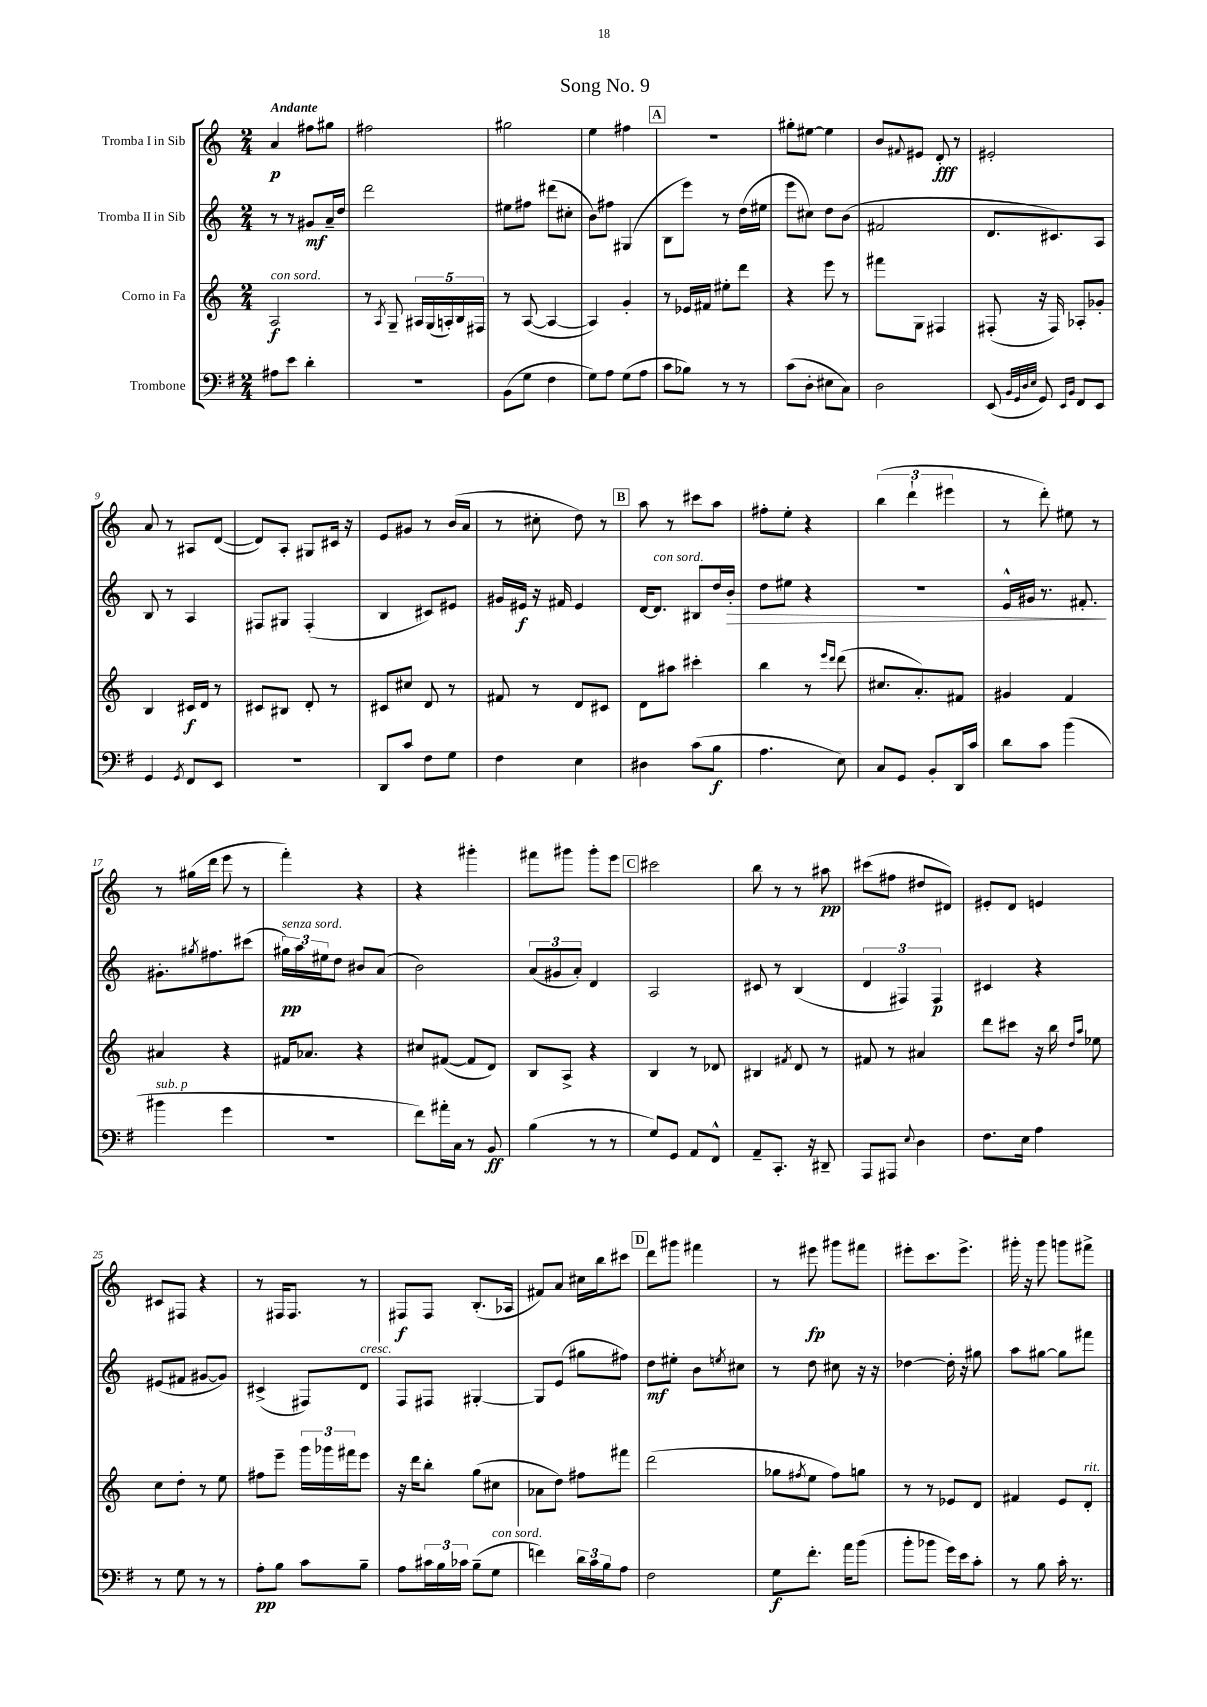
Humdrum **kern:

**kern	**kern	**kern	**kern
*staff4	*staff3	*staff2	*staff1
*clefF4	*clefG2	*clefG2	*clefG2
*k[f#]	*k[]	*k[]	*k[]
*M2/4	*M2/4	*M2/4	*M2/4
8A#	2A	8r	4a
8e	.	8r	.
4d'	.	8g#	8ff#
.	.	16a~	8gg#
.	.	16dd	.
=	=	=	=
2r	8r	2ddd	2ff#
.	8qA	.	.
.	8G~	.	.
.	20A#	.	.
.	(20G	.	.
.	20A')	.	.
.	20B	.	.
.	20F#	.	.
=	=	=	=
(8BB	8r	8ee#	2gg#
8G	([8A	8ff#	.
4F#	4A_	(8ddd#	.
.	.	8cc#'	.
=	=	=	=
8G)	4A])	8b)	4ee
8A	.	8ff#	.
(8G	4g'	(4G#	4ff#
8A	.	.	.
=	=	=	=
8c	8r	8B	2r
8B-)	16e-	8eee)	.
.	16f#	.	.
8r	8ee#'	8r	.
8r	8ddd	(16dd	.
.	.	16ee#	.
=	=	=	=
(8c	4r	8eee	8gg#'
8D'	.	8cc#)	[8ee#
8E#	8eee	8dd	4ee#]
8C)	8r	(8b	.
=	=	=	=
2D	8fff#	2f#	8b
.	.	.	8qqf#
.	8G	.	8e#
.	4F#	.	8d'
.	.	.	8r
=	=	=	=
(8EE	(8F#'	8.d	2e#'
32qqBB	.	.	.
32qqGG	.	.	.
32qqD	.	.	.
32qqE	.	.	.
8GG)	16r	.	.
.	16F#)	8.c#)	.
16qqEE	.	.	.
16qqBB	.	.	.
8FF#	8A-'	.	.
8EE	8g-'	8A	.
=	=	=	=
4GG	4B	8B	8a
.	.	8r	8r
8qGG	.	.	.
8FF#	16c#	4A	8A#
.	16d	.	.
8EE	8r	.	([8d
=	=	=	=
2r	8c#	8F#	8d])
.	8B#	8G#	8A'
.	8d'	(4F#'	8G#
.	8r	.	16c#
.	.	.	16r
=	=	=	=
8DD	8c#	4B	8e
8c	8cc#	.	8g#
8F#	8d	8c#)	8r
8G	8r	8e#	(16b
.	.	.	16a
=	=	=	=
4F#	8f#	16g#	8r
.	.	16e#	.
.	8r	16r	8cc#'
.	.	16f#	.
4E	8d	4e#	8dd)
.	8c#	.	8r
=	=	=	=
4D#	8d	[16d	8aa
.	.	8.d]	.
.	8aa#	.	8r
(8c	4ccc#'	8B#	8ccc#
8B	.	16dd	8aa
.	.	16b'	.
=	=	=	=
4.A	4bb	8dd	8ff#'
.	.	8ee#	8ee'
.	8r	4r	4r
.	16qqeee	.	.
.	16qqddd	.	.
8E)	(8ddd	.	.
=	=	=	=
8C	8.cc#	2r	(6bb
8GG	.	.	.
.	.	.	6ddd`
.	8.a')	.	.
8BB'	.	.	.
.	.	.	6eee#
16DD	8f#	.	.
16c	.	.	.
=	=	=	=
8d	4g#	16e^^	8r
.	.	16g#	.
8c	.	8.r	8ddd')
(4b	4f	.	8ee#
.	.	8.f#'	.
.	.	.	8r
=	=	=	=
4b#	4a#	8.g#'	8r
.	.	.	(16gg#
.	.	8qgg#	.
.	.	8.ff#	16ddd
4g	4r	.	8eee
.	.	(8ccc#	8r
=	=	=	=
2r	16f#	24gg#)	4fff')
.	.	24aa	.
.	8.a-	.	.
.	.	24ee#	.
.	.	8dd	.
.	4r	8b#	4r
.	.	(8a	.
=	=	=	=
8f#)	8cc#	2b)	4r
16a#'	([8f#	.	.
16C	.	.	.
8r	8f#]	.	4ggg#'
8BB	8d)	.	.
=	=	=	=
(4B	8B	(12a	8fff#
.	.	12g#	.
.	8A^	.	8ggg#
.	.	12a')	.
8r	4r	4d	8ggg#'
8r	.	.	8eee
=	=	=	=
8G)	4B	2A	2ccc#
8GG	.	.	.
8AA	8r	.	.
8FF#^^	8d-	.	.
=	=	=	=
8AA~	4B#	8c#	8bb
8.CC'	.	8r	8r
.	8qf#	.	.
.	8d	(4B	8r
16r	.	.	.
8DD#~	8r	.	8aa#
=	=	=	=
8AAA	8f#	6d	(8ccc#
8AAA#	8r	.	8ff#
.	.	6F#)	.
8qqE	.	.	.
4D	4a#	.	8dd#
.	.	6F#	.
.	.	.	8d#)
=	=	=	=
8.F#	8ddd	4c#	8e#'
.	8ccc#	.	8d
16E	.	.	.
4A	16r	4r	4e
.	16bb	.	.
.	16qqdd	.	.
.	16qqaa	.	.
.	8ee-	.	.
=	=	=	=
8r	8cc	(8e#	8c#
8G	8dd'	8f#	8F#
8r	8r	[8g#	4r
8r	8ee	8g#])	.
=	=	=	=
8A'	8ff#	(4c#^	8r
8B	8eee~	.	16F#
.	.	.	8.F#
8c	24ggg	8F#)	.
.	24ggg-	.	.
.	24fff#	.	.
8B~	8eee	8d	8r
=	=	=	=
8A	16r	8F	8F#
.	16ddd	.	.
24c#	8bb'	8F#	8F#
24B	.	.	.
24c-	.	.	.
(8B~	(8gg	[4G#'	(8.B'
8G	8cc#	.	.
.	.	.	16A-
=	=	=	=
4f)	8a-	8G#]	8f#)
.	8dd)	(8e	8a
24d	8ff#	8gg#	16cc#
24c	.	.	.
.	.	.	16bb
24B	.	.	.
8A	8fff#	8ff#)	8ccc#
=	=	=	=
2F#	(2ddd	8dd	8ddd
.	.	8ee#'	8ggg#
.	.	8b	4fff#
.	.	8qee	.
.	.	8cc#	.
=	=	=	=
8G	8gg-	8r	8r
.	8qff#	.	.
8.f#'	8ee	8dd	8eee#
.	8ff#)	8cc#	8ggg#
16a	.	.	.
(8b	8gg	16r	8fff#
.	.	16r	.
=	=	=	=
8b'	8r	[4dd-	8eee#'
8b-	8r	.	8.ccc
16g)	8e-	16dd-']	.
16e	.	16r	8.eee#^
8c'	8d	8gg#	.
=	=	=	=
8r	4f#	8aa	16ggg#'
.	.	.	16r
8B	.	[8gg#	8ggg#
16c'	8e	8gg#]	8ggg
8.r	.	.	.
.	8d'	8fff#	8fff#^
==	==	==	==
*-	*-	*-	*-
